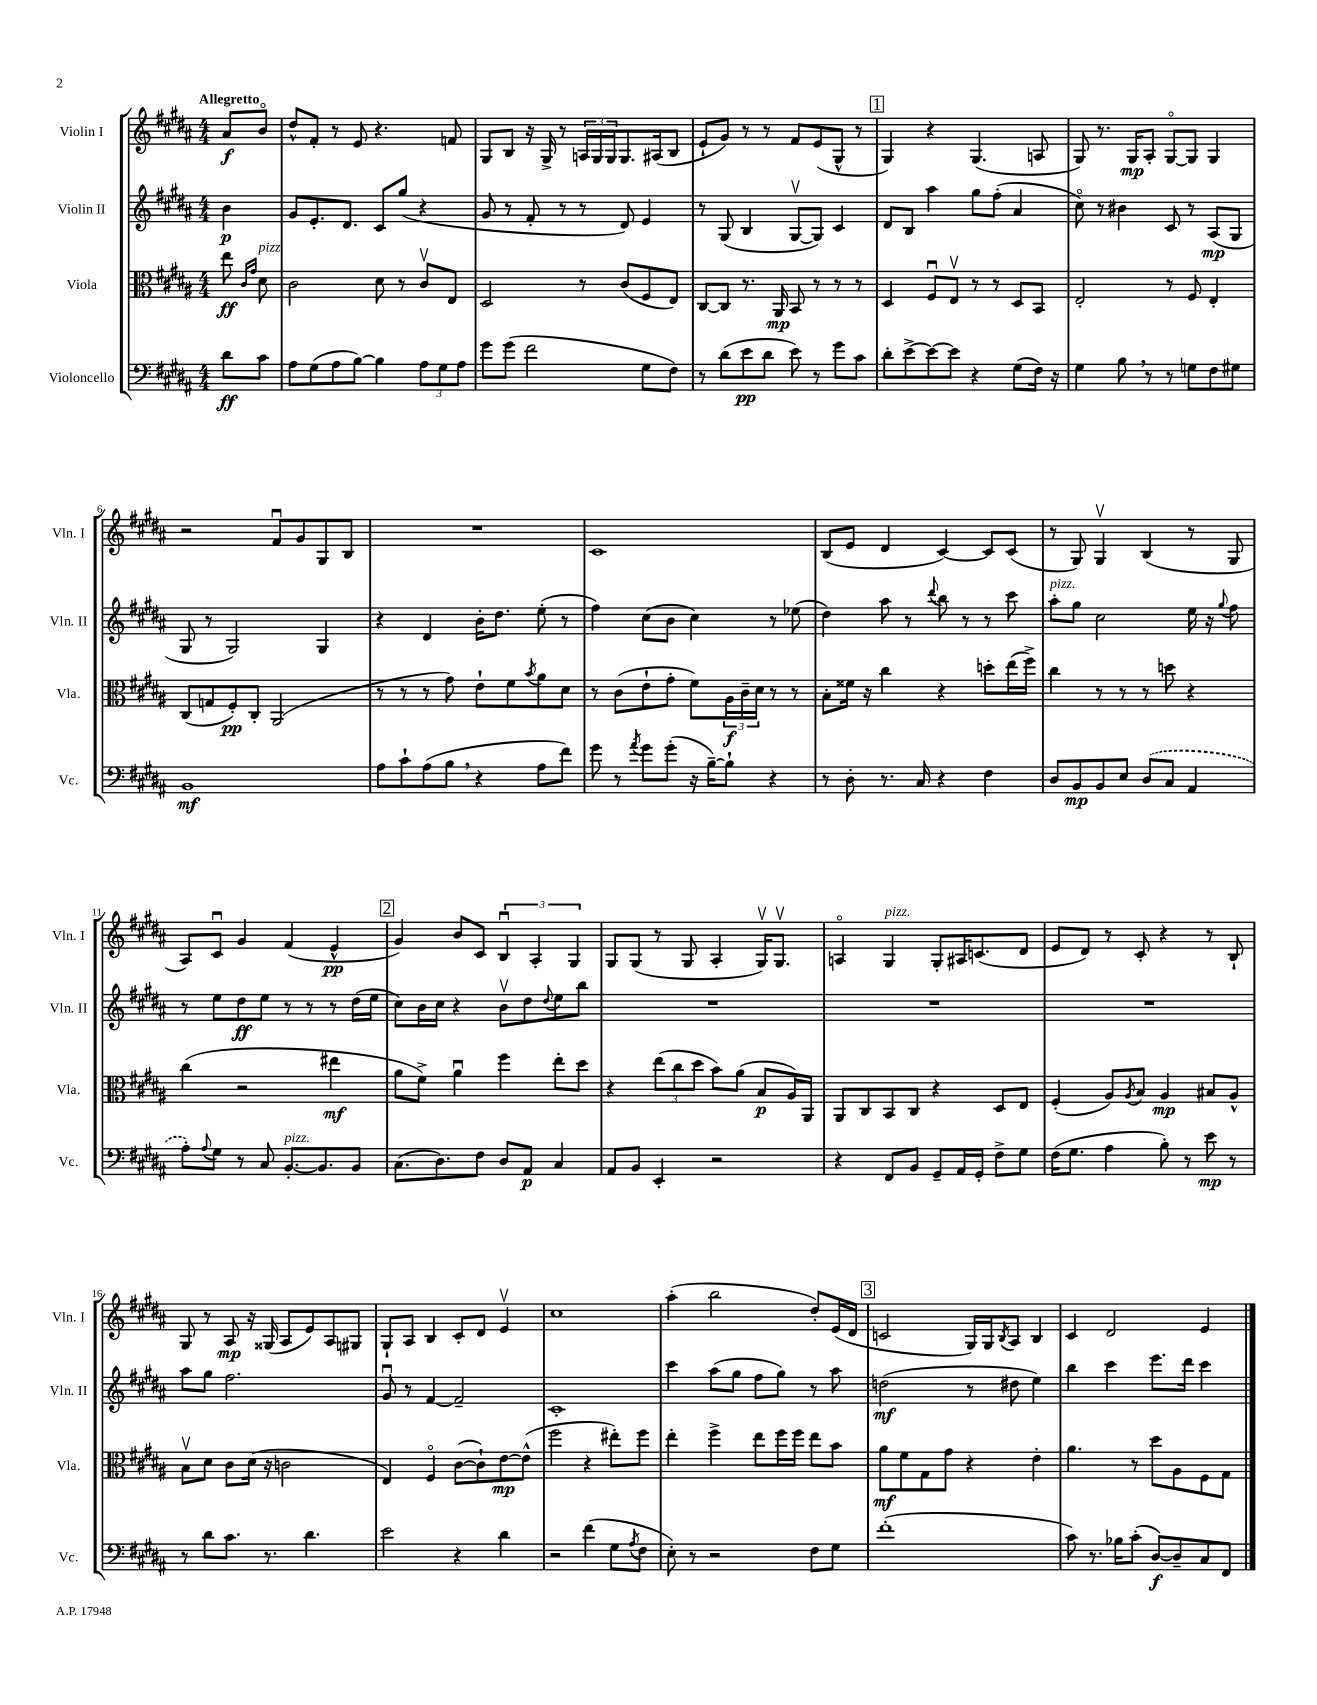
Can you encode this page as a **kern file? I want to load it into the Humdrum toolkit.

**kern	**kern	**kern	**kern
*staff4	*staff3	*staff2	*staff1
*clefF4	*clefC3	*clefG2	*clefG2
*k[f#c#g#d#a#]	*k[f#c#g#d#a#]	*k[f#c#g#d#a#]	*k[f#c#g#d#a#]
*M4/4	*M4/4	*M4/4	*M4/4
8d#	8ee	4b	8a#
.	16qqc#	.	.
.	16qqg#	.	.
8c#	8d#	.	8bo
=	=	=	=
8A#	2c#	8g#	8dd#^^
(8G#	.	8.e'	8f#'
8A#	.	.	8r
.	.	8.d#	.
[8B)	.	.	8e
4B]	8d#	8c#	4.r
.	8r	(8gg#	.
12A#	8c#v	4r	.
12G#	.	.	.
.	8E	.	8f
12A#	.	.	.
=	=	=	=
8g#	2D#	8g#	8G#
(8g#	.	8r	8B
2f#	.	8f#'	16r
.	.	.	16G#^
.	.	8r	8r
.	8r	8r	24A
.	.	.	24G#
.	.	.	24G#
.	(8c#	8d#)	8.G#
8G#	8F#	4e	.
.	.	.	(16A#
8F#)	8E)	.	8B
=	=	=	=
8r	[8C#	8r	8e`
(8d#	8C#]	(8G#	8g#)
8e	8.r	4B	8r
8d#	.	.	8r
.	16AA#	.	.
8e)	8BB	[8G#v	8f#
8r	8r	8G#])	(8e
8g#	8r	4c#	8G#^^
8c#	8r	.	8r
=	=	=	=
8d#'	4D#	8d#	4G#)
[8e^	.	8B	.
8e_	8F#u	4aa#	4r
8e]	8Ev	.	.
4r	8r	8gg#	(4.G#
.	8r	(8ff#'	.
(8G#	8D#	4a#	.
16F#)	8BB	.	8A
16r	.	.	.
=	=	=	=
4G#	2E'	8cc#o)	8G#)
.	.	8r	8.r
8B	.	4b#	.
.	.	.	16G#
8r	.	.	8A#'
8r	8r	8c#	[8G#o
8G	8F#	8r	8G#]
8F#	4E'	(8A#	4G#
8G#	.	8G#	.
=	=	=	=
1BB	(8C#	8G#	2r
.	8G	8r	.
.	8F#')	2G#)	.
.	8C#'	.	.
.	(2AA#	.	8f#u
.	.	.	8g#
.	.	4G#	8G#
.	.	.	8B
=	=	=	=
8A#	8r	4r	1r
8c#`	8r	.	.
(8A#	8r	4d#	.
8B	8g#)	.	.
4r	8e`	16b'	.
.	.	8.dd#	.
.	8f#	.	.
.	8qb	.	.
8A#	8a#	(8ee'	.
8f#)	8d#	8r	.
=	=	=	=
8g#	8r	4ff#)	1c#
8r	(8c#	.	.
8qa#	.	.	.
8g#	8e`	(8cc#	.
(8g#'	8g#'	8b	.
16r	8f#)	4cc#)	.
[16B~)	.	.	.
8B`]	24A#	.	.
.	24c#~	.	.
.	24d#	.	.
4r	8r	8r	.
.	8r	(8ee-	.
=	=	=	=
8r	8B'	4dd#)	(8B
8D#'	16f##	.	8e
.	16r	.	.
8.r	4cc#	8aa#	4d#
.	.	8r	.
16C#	.	.	.
.	.	8qqddd#	.
4r	4r	8bb	[4c#)
.	.	8r	.
4F#	8dd'	8r	8c#]
.	(16ee	8ccc#	(8c#
.	16ff#^)	.	.
=	=	=	=
8D#	4cc#	8aa#'	8r
8BB	.	8gg#	8G#)
8BB	8r	2cc#	4G#v
8E	8r	.	.
(8D#	8r	.	(4B
8C#	8dd	.	.
4AA#	4r	16ee	8r
.	.	16r	.
.	.	8qqgg#	.
.	.	8ff#	8G#
=	=	=	=
8A#')	(4cc#	8r	8A#)
8qqA#	.	.	.
8G#	.	8ee	8c#u
8r	2r	8dd#	4g#
8C#	.	8ee	.
[8.BB'	.	8r	(4f#
.	.	8r	.
8.BB]	.	.	.
.	4ee#	8r	4e^^
8BB	.	(16dd#	.
.	.	16ee	.
=	=	=	=
(8.C#	8a#	8cc#)	4g#)
.	8f#^)	16b	.
8.D#)	.	16cc#	.
.	4a#u	4r	8b
8F#	.	.	8c#
8D#	4ff#	8bv	6Bu
8AA#	.	8dd#	.
.	.	.	6A#'
.	.	8qqdd#	.
4C#	8ee'	8ee	.
.	.	.	6G#
.	8dd#	8bb	.
=	=	=	=
8AA#	4r	1r	8G#
8BB	.	.	(8G#
4EE'	(12ee	.	8r
.	12cc#	.	.
.	.	.	8G#
.	12dd#	.	.
2r	8b)	.	4A#'
.	(8a#	.	.
.	8B	.	16G#v)
.	.	.	8.G#v
.	16A#)	.	.
.	16AA#	.	.
=	=	=	=
4r	8AA#	1r	4Ao
.	8C#	.	.
8FF#	8BB	.	4G#
8BB	8C#	.	.
8GG#~	4r	.	8G#'
16AA#	.	.	16A#
16GG#'	.	.	(8.c
8F#^	8D#	.	.
8G#	8E	.	8d#
=	=	=	=
(16F#	(4F#'	1r	8e
8.G#	.	.	.
.	.	.	8d#)
4A#	8A#)	.	8r
.	8qA#	.	.
.	8B	.	8c#'
8B')	4A#	.	4r
8r	.	.	.
8e	8B#	.	8r
8r	8A#^^	.	8B`
=	=	=	=
8r	8Bv	8aa#	8G#
8d#	8d#	8gg#	8r
8.c#	8c#	2.ff#	8A#
.	(16d#	.	16r
8.r	16r	.	(16G##
.	2c	.	8A#
4.d#	.	.	8e)
.	.	.	8A#
.	.	.	8G#
=	=	=	=
2e	4E)	8g#u	8G#`
.	.	8r	8A#
.	4F#o	[4f#	4B
4r	([8c#	2f#~]	8c#'
.	8c#`])	.	8d#
4d#	[8e	.	4ev
.	(8e^^]	.	.
=	=	=	=
2r	2ff#	1c#'	1cc#
(4f#	4r	.	.
8G#	8ee#')	.	.
8qA#	.	.	.
8F#	8ff#	.	.
=	=	=	=
8E')	4ee'	4ccc#	(4aa#'
8r	.	.	.
2r	4ff#^	(8aa#	2bb
.	.	8gg#	.
.	8ee	8ff#	.
.	16ff#	8gg#)	.
.	16ff#	.	.
8F#	8ee	8r	8dd#')
8G#	8b	8aa#	(16e
.	.	.	16d#
=	=	=	=
(1f#'	8a#	(2dd	2c
.	8f#	.	.
.	8G#	.	.
.	8g#	.	.
.	4r	8r	16G#)
.	.	.	16G#
.	.	.	8qB
.	.	8dd#	8A#
.	4e'	4ee)	4B
=	=	=	=
8c#)	4.a#	4bb	4c#
8.r	.	.	.
.	.	4ccc#	2d#
16B-	.	.	.
(8c#'	8r	.	.
[8D#)	8dd#	8.eee	.
8D#~]	8A#	.	.
.	.	16ddd#	.
8C#	8F#	4ccc#	4e
8FF#	8G#	.	.
==	==	==	==
*-	*-	*-	*-
